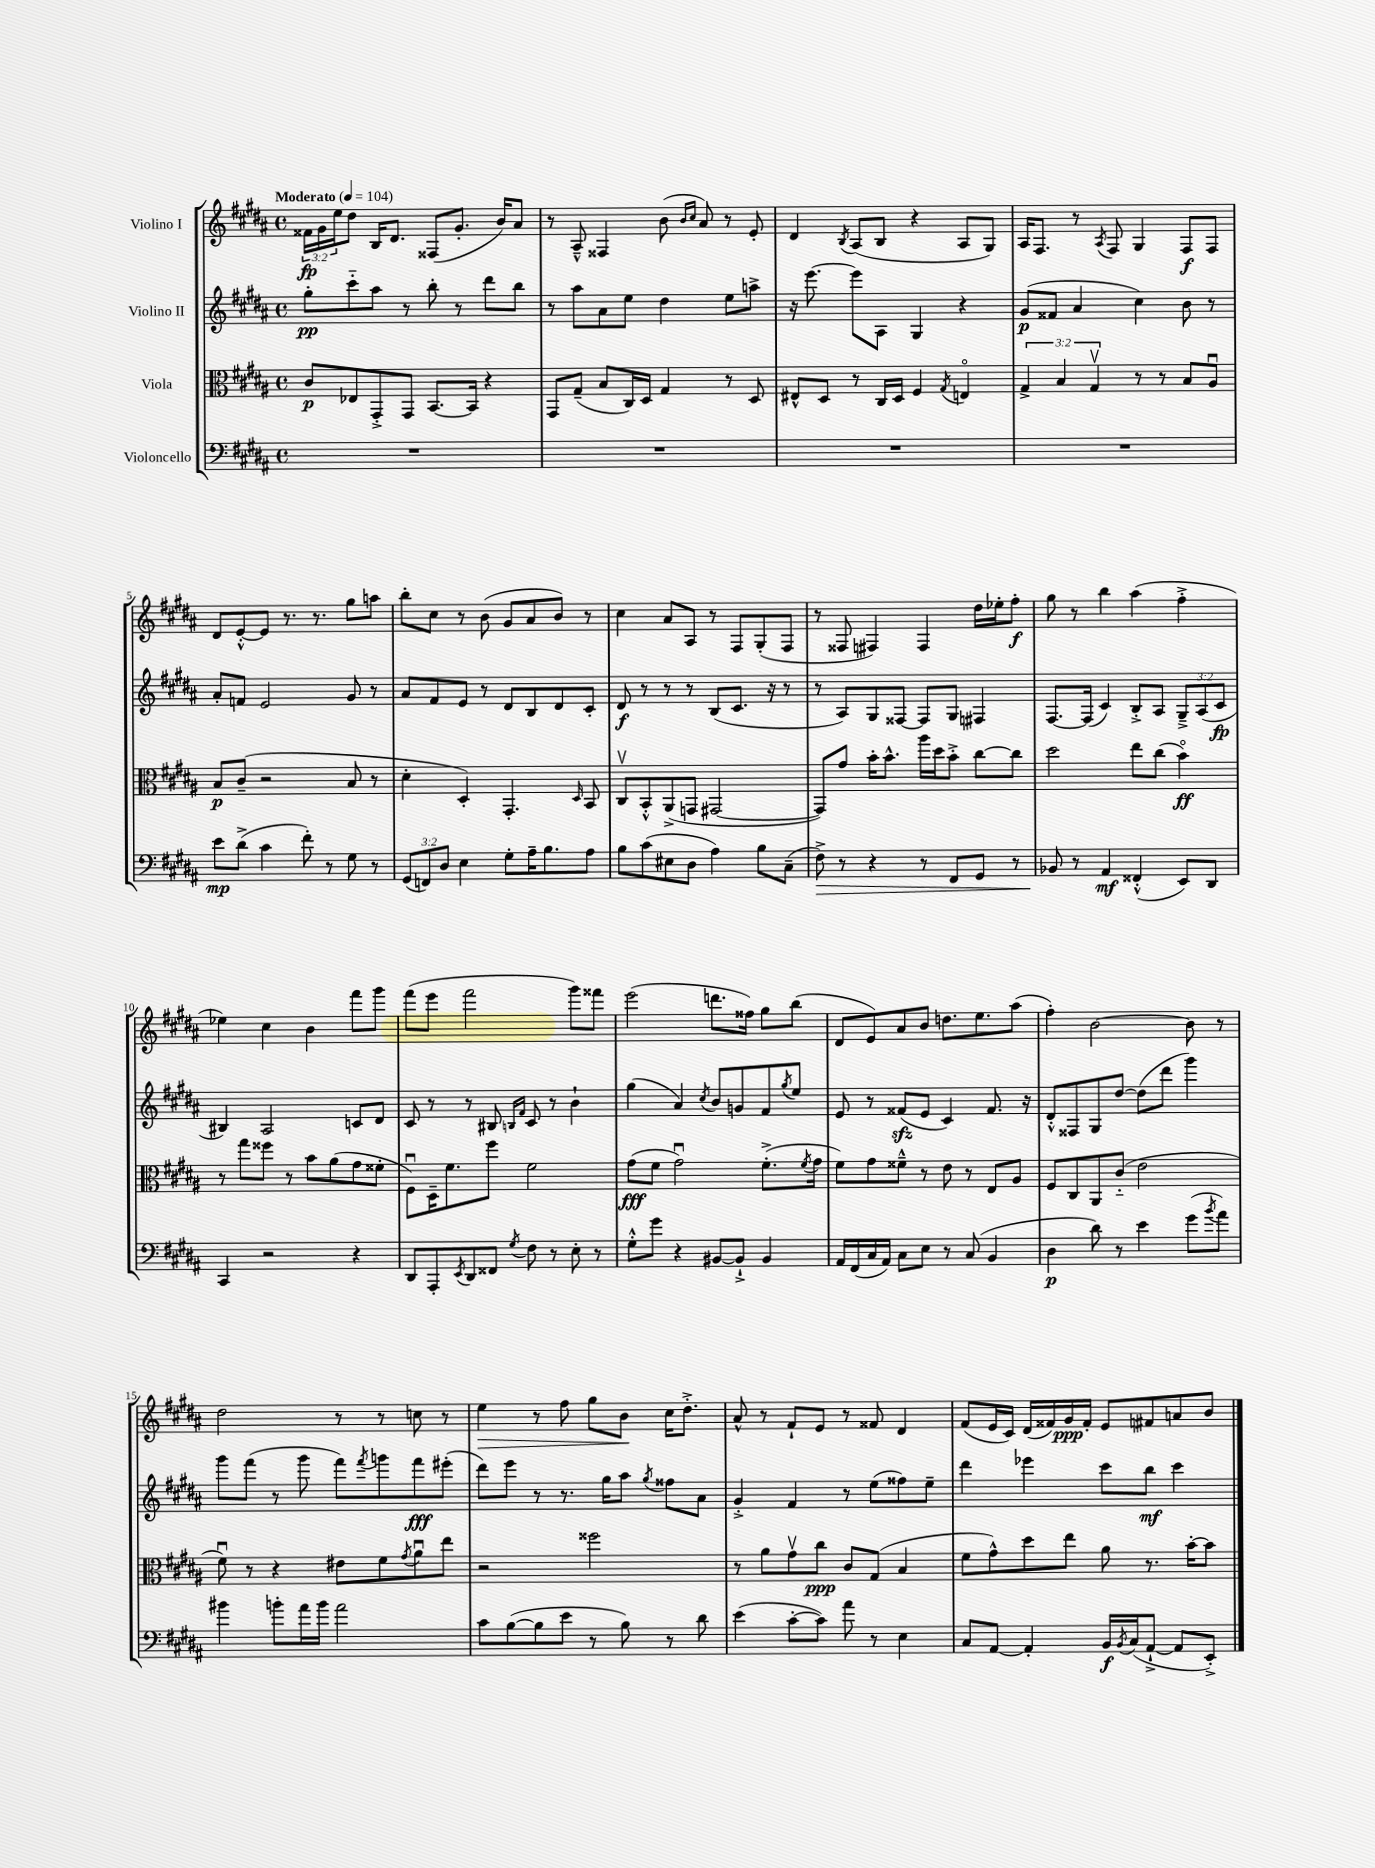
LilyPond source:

<<
\new StaffGroup <<
\new Staff = "s0" \with { instrumentName = "Violino I" } {
    \clef treble \key b \major \defaultTimeSignature \time 4/4 \override Staff.TupletNumber.text = #tuplet-number::calc-fraction-text \tempo "Moderato" 4 = 104
    \tuplet 3/2 { fisis'16\fp gis'16 e''16 } dis''8 b16 dis'8. fisis8( gis'8.-. b'16) ais'8 |
    r8 ais8---^ fisis4 b'8( \grace { b'16 cis''16 } ais'8) r8 e'8-. |
    dis'4 \acciaccatura { b8 } ais8( b8 r4 ais8 gis8) |
    ais16 fis8. r8 \acciaccatura { ais8 } fis8 gis4 fis8\f fis8 |
    dis'8 e'8~-.-^ e'8 r8. r8. gis''8 a''8 |
    b''8-. cis''8 r8 b'8( gis'8 ais'8 b'8) r8 |
    cis''4 ais'8 ais8 r8 fis8 gis8-.( fis8 |
    r8 fisis8 fis4) fis4 dis''16 ees''16-. fis''8-.\f |
    gis''8 r8 b''4 ais''4( fis''4-.-> |
    ees''4) cis''4 b'4 fis'''8 gis'''8 |
    fis'''8( e'''8 fis'''2 gis'''8) fisis'''8 |
    e'''2( d'''8. fisis''16) gis''8 b''8( |
    dis'8 e'8) ais'8 b'8 d''8. e''8. ais''8( |
    fis''4-.) b'2~ b'8 r8 |
    dis''2 r8 r8 c''8 r8 |
    e''4\> r8 fis''8 gis''8 b'8\! cis''16 dis''8.-.-> |
    ais'8-^ r8 fis'8-! e'8 r8 fisis'8 dis'4 |
    fis'8( e'16 cis'16) dis'16( fisis'16) gis'16\ppp fisis'16-. e'8 fis'8 a'8 b'8 \bar "|." |
}
\new Staff = "s1" \with { instrumentName = "Violino II" } {
    \clef treble \key b \major \defaultTimeSignature \time 4/4 \override Staff.TupletNumber.text = #tuplet-number::calc-fraction-text
    gis''8-.\pp cis'''8-_ ais''8 r8 b''8-. r8 dis'''8 b''8 |
    r8 ais''8 ais'8 e''8 dis''4 e''8 a''8-> |
    r16 e'''8.~ e'''8 ais8 gis4 r4 |
    gis'8\p( fisis'8 ais'4 cis''4) b'8 r8 |
    ais'8-. f'8 e'2 gis'8 r8 |
    ais'8 fis'8 e'8 r8 dis'8 b8 dis'8 cis'8-. |
    dis'8\f r8 r8 r8 b8( cis'8. r16 r8 |
    r8 ais8) gis8 fisis8~ fisis8 gis8 fis4 |
    fis8.~ fis16( cis'4) b8-.-> ais8 \tuplet 3/2 { gis8---> ais8( cis'8\fp } |
    bis4) ais2 c'8 dis'8 |
    cis'8 r8 r8 bis8 \grace { b16 fis'16 } cis'8 r8 b'4-! |
    gis''4( ais'4) \acciaccatura { cis''8 } b'8 g'8 fis'8 \acciaccatura { gis''8 } e''8 |
    e'8 r8 fisis'8\sfz( e'8 cis'4) fisis'8. r16 |
    dis'8-.-^ fisis8 gis8 dis''8~ dis''8( dis'''8 gis'''4) |
    gis'''8 fis'''8( r8 gis'''8 fis'''8) \acciaccatura { fis'''8 } g'''8 fis'''8\fff eis'''8-.( |
    dis'''8) e'''8 r8 r8. gis''16 ais''8 \acciaccatura { gis''8 } fisis''8 ais'8 |
    gis'4-.-> fis'4 r8 e''8( fisis''8) e''8-- |
    dis'''4 ees'''4 cis'''8 b''8\mf cis'''4 \bar "|." |
}
\new Staff = "s2" \with { instrumentName = "Viola" } {
    \clef alto \key b \major \defaultTimeSignature \time 4/4 \override Staff.TupletNumber.text = #tuplet-number::calc-fraction-text
    cis'8\p ees8 gis,8-.-> gis,8 b,8.~ b,16 r4 |
    gis,8 gis8--( b8 cis16) dis16 gis4 r8 dis8 |
    eis8-^ dis8 r8 cis16 dis16 fis4 \acciaccatura { gis8 } e4\flageolet |
    \tuplet 3/2 { gis4-> b4 gis4\upbow } r8 r8 b8 ais8\downbow |
    b8\p cis'8--( r2 b8 r8 |
    dis'4-. dis4-.) gis,4.-. \grace { dis16 } b,8 |
    cis8\upbow b,8-.-^ ais,8->( g,8 gis,2~ |
    gis,8) gis'8 b'16-. b'8.-^ ais''16 dis''16 b'8-.-> cis''8~ cis''8 |
    dis''2 e''8 cis''8( b'4\flageolet\ff) |
    r8 gis''8 fisis''8 r8 b'8 ais'8( gis'8 fisis'8-. |
    fis8\downbow) dis16-- fis'8. fis''8 fis'2 |
    gis'8\fff( fis'8 gis'2\downbow) fis'8.-.->( \acciaccatura { fis'8 } gis'16 |
    fis'8) gis'8 fisis'8---^ r8 e'8 r8 e8 ais8 |
    fis8 cis8 ais,8 cis'8-_( e'2 |
    fis'8\downbow) r8 r4 eis'8 fis'8 \acciaccatura { gis'8 } ais'8\downbow e''8 |
    r2 fisis''2 |
    r8 ais'8 gis'8\upbow cis''8\ppp cis'8 gis8( b4 |
    fis'8 gis'8-^) dis''8 e''8 ais'8 r8. b'16~-. b'8 \bar "|." |
}
\new Staff = "s3" \with { instrumentName = "Violoncello" } {
    \clef bass \key b \major \defaultTimeSignature \time 4/4 \override Staff.TupletNumber.text = #tuplet-number::calc-fraction-text
    R1 |
    R1 |
    R1 |
    R1 |
    e'8\mp dis'8->( cis'4 fis'8-.) r8 gis8 r8 |
    \tuplet 3/2 { gis,8( f,8) dis8 } e4 gis8-. ais16-- b8. ais8 |
    b8 cis'8( eis8 dis8 ais4) b8 cis8--( |
    fis8->\>) r8 r4 r8 fis,8 gis,8 r8 |
    bes,8\! r8 ais,4\mf fisis,4-.-^( e,8) dis,8 |
    cis,4 r2 r4 |
    dis,8 ais,,8-. \acciaccatura { e,8 } dis,8 fisis,8 \acciaccatura { gis8 } fis8 r8 e8-. r8 |
    gis8-.-^ gis'8 r4 bis,8~ bis,8-!-> bis,4 |
    ais,16 fis,16( cis16 ais,16) cis8 e8 r8 cis8( b,4 |
    dis4\p dis'8) r8 e'4 gis'8( \acciaccatura { b'8 } ais'8) |
    bis'4 b'8-. ais'16 b'16 ais'2 |
    cis'8 b8~( b8 e'8 r8 b8) r8 dis'8 |
    e'4( cis'8~-. cis'8) ais'8 r8 e4 |
    cis8 ais,8~ ais,4-. b,16\f \acciaccatura { b,8 } cis16( ais,8~-!-> ais,8 e,8-.->) \bar "|." |
}
>>
>>
